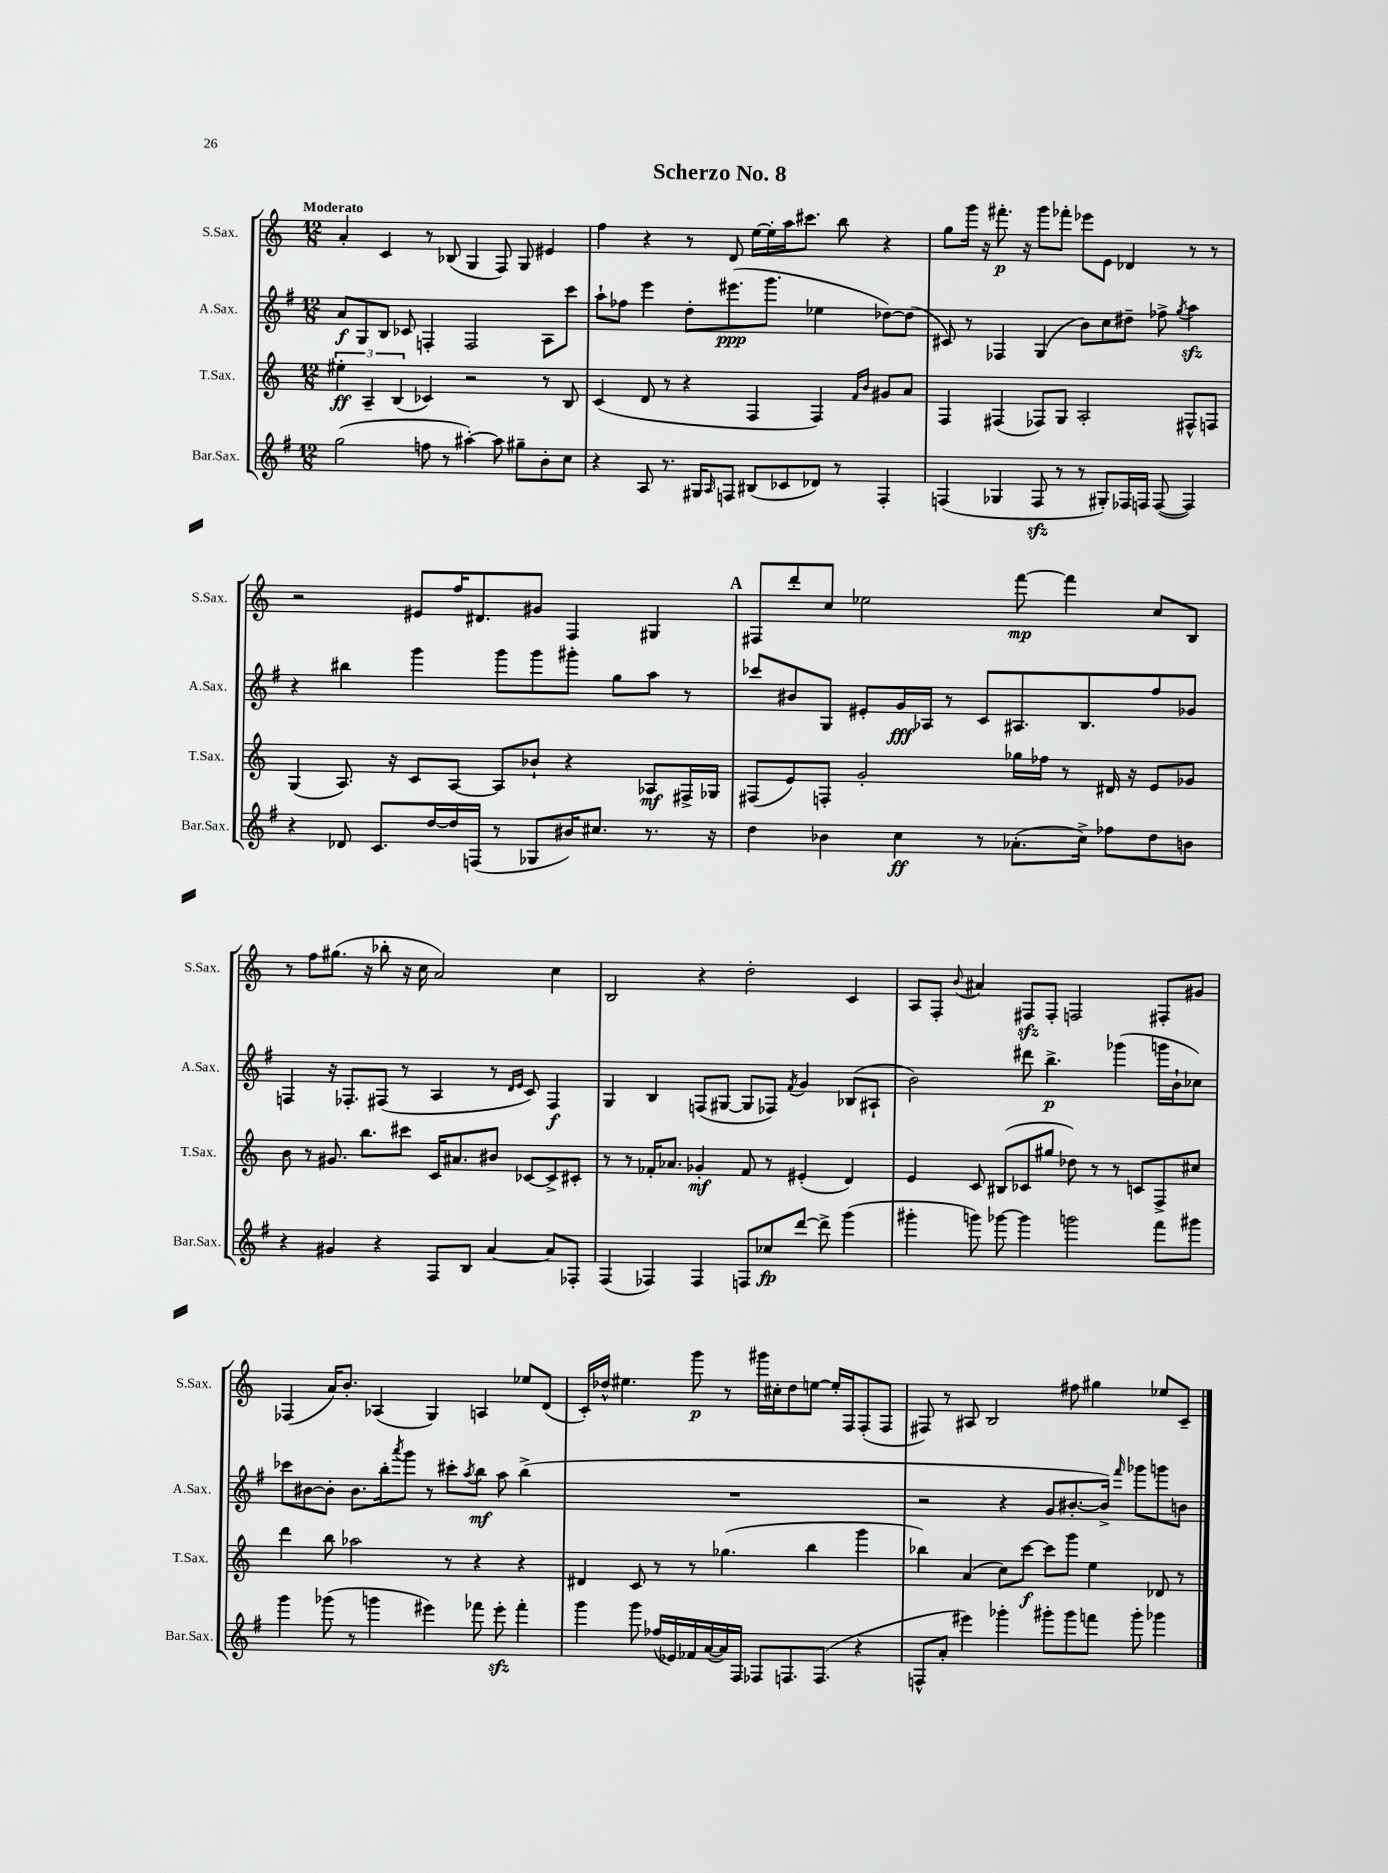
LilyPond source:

\header { title = "Scherzo No. 8" }
<<
\new StaffGroup <<
\new Staff = "s0" \with { instrumentName = "S.Sax." shortInstrumentName = "S.Sax." } {
    \clef treble \key c \major \numericTimeSignature \time 12/8 \tempo "Moderato"
    a'4-. c'4 r8 bes8( g4 f8) g8 eis'4 |
    f''4 r4 r8 d'8 e''16~ e''16-. a''16 cis'''8. b''8 r4 |
    g''8 g'''16 r16 fis'''8.-.\p r16 g'''8 fes'''8-. ees'''8 e'8 des'4 r8 r8 |
    r2 eis'8 f''16 dis'8. gis'8 f4 gis4 |
    \mark \markup { \bold "A" } fis8 d'''8-. c''8 ees''2 f'''8~\mp f'''4 c''8 b8 |
    r8 f''8 gis''8.( r16 bes''8-. r16 c''16 a'2) c''4 |
    b2 r4 d''2-. c'4 |
    a8 f8-. \appoggiatura { b'8 } ais'4 fis8\sfz fis8-. f2 fis8-. gis'8 |
    fes4( a'16) b'8.-. aes4( g4) a4 ees''8 d'8( |
    c'16-.) des''16-^ eis''4. g'''8\p r8 gis'''16 cis''16-. des''8 e''8~ e''16-. f16 f8-.( f8 |
    fis8) r8 ais8 b2 fis''8 gis''4 ees''8 c'8-- \bar "|." |
}
\new Staff = "s1" \with { instrumentName = "A.Sax." shortInstrumentName = "A.Sax." } {
    \clef treble \key g \major \numericTimeSignature \time 12/8
    a'8\f g8 b8 ces'8 f4-. f2 a8 c'''8 |
    a''8-! fes''8 e'''4 d''8-. eis'''8.\ppp( g'''8. ees''4 des''8~) des''8( |
    cis'8) r8 fes4 g4( b'8) c''8 dis''8-- fes''8-> \acciaccatura { g''8 } a''4\sfz |
    r4 bis''4 g'''4 g'''8 g'''8 gis'''8-. g''8 a''8 r8 |
    \mark \markup { \bold "A" } ces'''8 bis'8 g8 eis'8-. g'16\fff aes16 r8 c'8 ais8. b8. fis''8 ges'8 |
    f4 r16 fes8.-. fis8( r8 a4 r8 \grace { d'16 e'16 } c'8) fis4\f |
    g4 b4 f8( gis8~ gis8 fes8) \acciaccatura { fis'8 } g'4 bes8( ais8-! |
    b'2) dis'''8 b''4.->\p ges'''4( g'''16 b'16-! ces''8) |
    ces'''8 bis'8~ bis'8-. bis'8. b''16-. \acciaccatura { a'''8 } g'''8 r8 cis'''8-. \acciaccatura { a''8 } b''8\mf a''8 b''4->( |
    R1. |
    r2 r4 g'8 bis'8.~-. bis'16->) \grace { fis'''16 } ges'''8 g'''8 b'8 \bar "|." |
}
\new Staff = "s2" \with { instrumentName = "T.Sax." shortInstrumentName = "T.Sax." } {
    \clef treble \key c \major \numericTimeSignature \time 12/8
    \tuplet 3/2 { eis''4-.\ff a4-- b4( } ces'4) r2 r8 b8 |
    c'4( d'8 r8 r4 f4 f4) \grace { f'16 b'16 } gis'8 a'8 |
    f4 fis4( fes8) g8 a2-. fis8-^ f8 |
    g4( a8.) r16 c'8 a8~ a8 bes'8-! r4 aes8\mf fis16-> ges16 |
    \mark \markup { \bold "A" } fis8( e'8) f8-. g'2-. ges''16 fes''16 r8 dis'16 r16 e'8 ges'8 |
    b'8 r8 gis'8. b''8. cis'''8 c'16 ais'8. bis'8 ces'8~ ces'8-> cis'8-. |
    r8 r8 fes'16-. aes'8. ges'4-.\mf fes'8 r8 eis'4-.( d'4) |
    e'4 c'8 bis8( ces'8 gis''8 des''8) r8 r8 c'8 f8-> cis''8 |
    d'''4 b''8 aes''2 r8 r4 r4 |
    dis'4 c'8 r8 r8 ges''4.( b''4 g'''4 |
    bes''4) a'4( c''8) c'''8~\f c'''8 g'''8 e''4 des'8 r8 \bar "|." |
}
\new Staff = "s3" \with { instrumentName = "Bar.Sax." shortInstrumentName = "Bar.Sax." } {
    \clef treble \key g \major \numericTimeSignature \time 12/8
    g''2( f''8 r8 ais''4~-.) ais''8 gis''8-- b'8-. c''8 |
    r4 a8 r8. gis16 \grace { a16 } f8 bis8( ces'8 des'8) r8 f4-. |
    f4( ges4 f8\sfz r8 r8 gis8-.) fes16 f16 f8~( f4) |
    r4 des'8 c'8. d''16~ d''16 f16( r8 ges8 bis'16) cis''8. r8. r16 |
    \mark \markup { \bold "A" } d''4 bes'4 c''4\ff r8 aes'8.-.( c''16->) fes''8 d''8 b'8 |
    r4 gis'4 r4 fis8 b8 a'4~ a'8 fes8-. |
    fis4( fes4) fes4 f8 ces''8\fp d'''8~ d'''8-> g'''4( |
    gis'''4-. g'''8) ges'''8~ ges'''4 g'''2 fis'''8 gis'''8 |
    g'''4 ges'''8( r8 g'''4 eis'''4) fes'''8 eis'''8-.\sfz fes'''4-. |
    g'''4 g'''8 fes''16( ees'16) fes'16 a'16~( a'16) fis16 fes8 f8. f8.( r4 |
    f8-^ a'8-. eis'''4) ges'''4-. gis'''8-. gis'''8 f'''8 gis'''8-. ges'''4 \bar "|." |
}
>>
>>
\layout { \context { \Score \remove "Bar_number_engraver" } }
